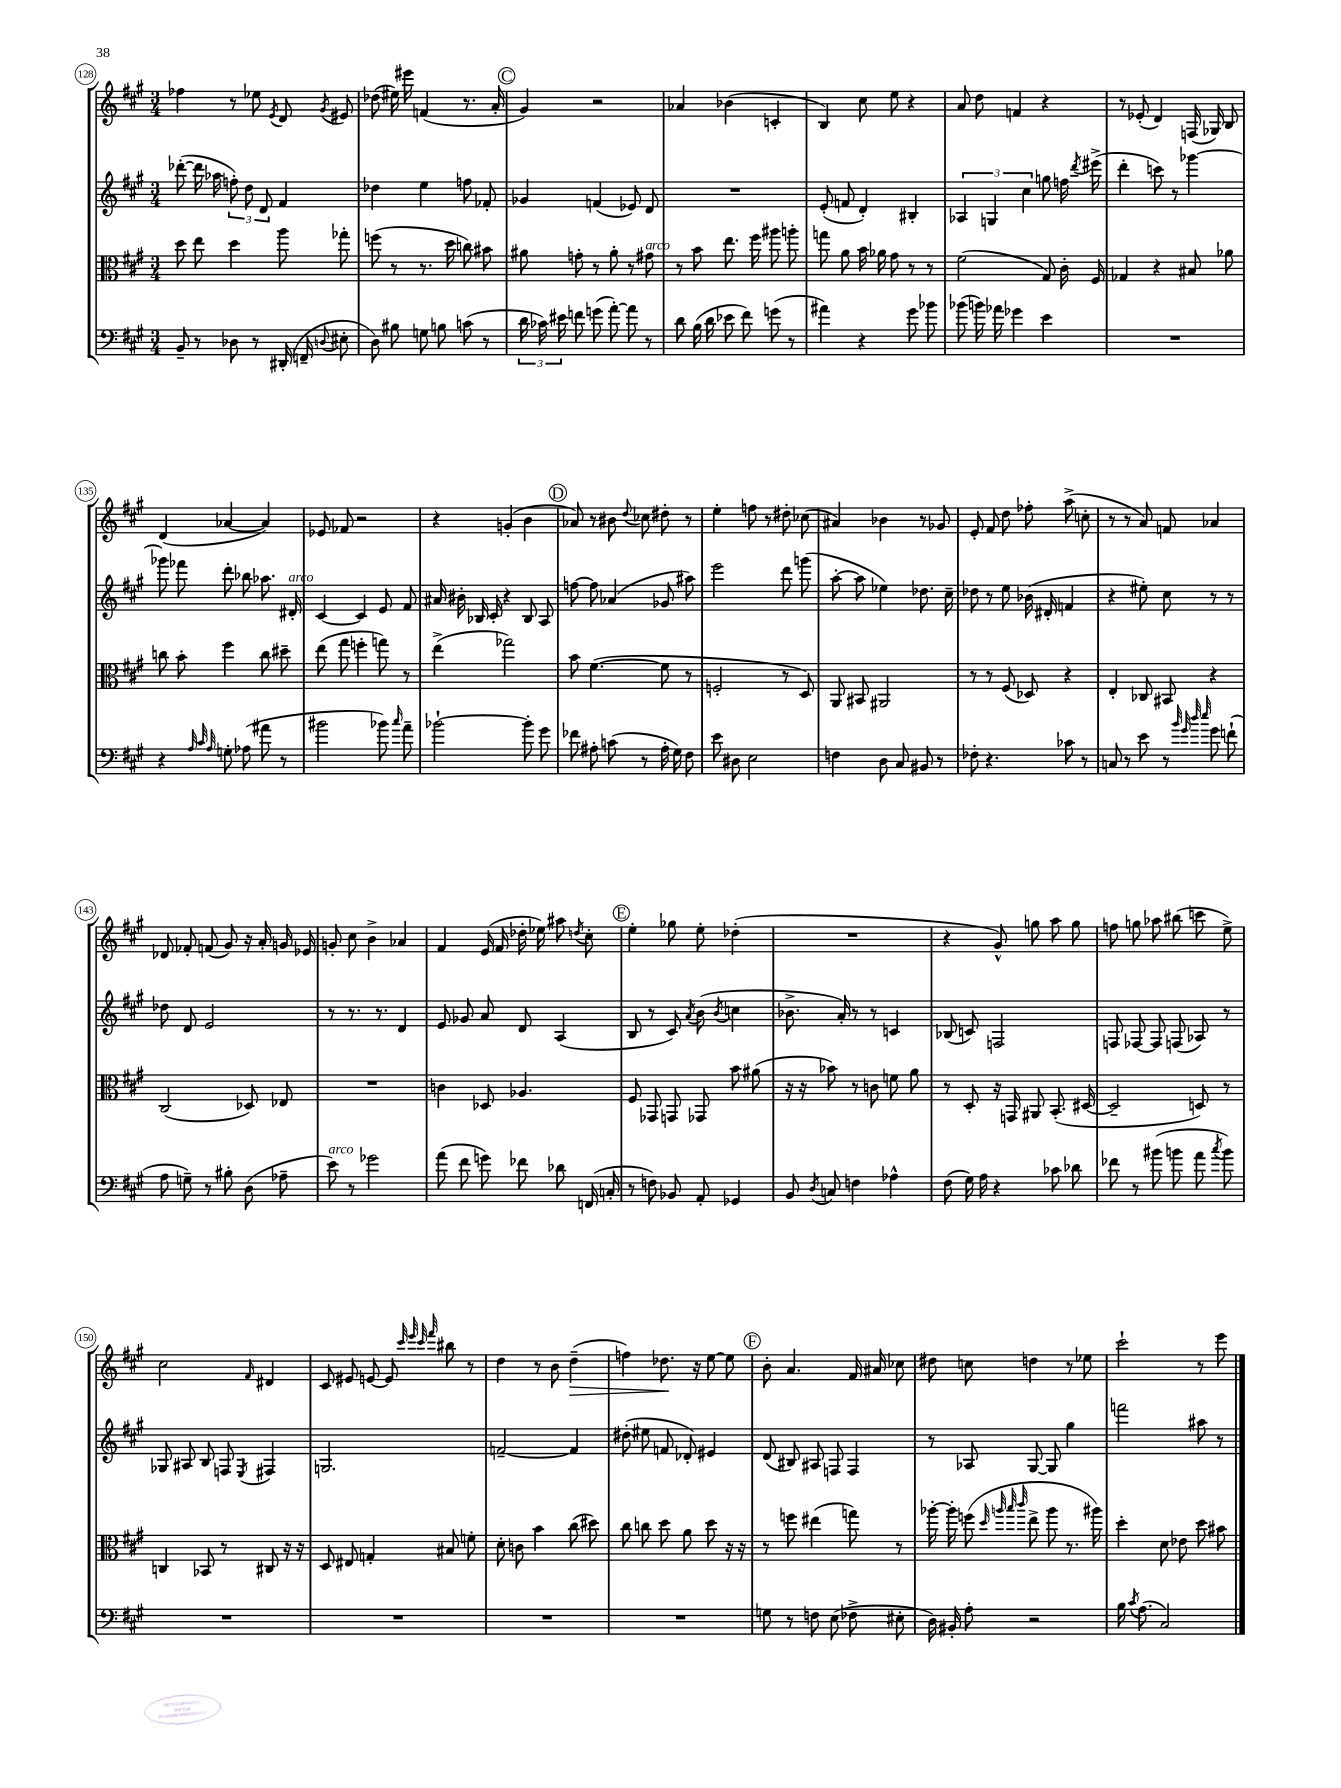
<<
\new StaffGroup <<
\new Staff = "s0" {
    \clef treble \key a \major \numericTimeSignature \time 3/4
    \autoBeamOff fes''4 r8 ees''8 \acciaccatura { e'8 } d'8 \acciaccatura { gis'8 } eis'8 |
    des''8( eis''16) eis'''16 f'4( r8. a'16-. |
    \mark \markup { \circle "C" } gis'4) r2 |
    aes'4 bes'4( c'4-. |
    b4) cis''8 e''8 r4 |
    a'8 d''8 f'4 r4 |
    r8 ees'8-.( d'4) f16( ges16) b8 |
    d'4( aes'4~ aes'4) |
    ees'8 fes'8 r2 |
    r4 g'4-.( b'4 |
    \mark \markup { \circle "D" } aes'8) r8 bis'8 \appoggiatura { d''8 } ces''8 dis''8-. r8 |
    e''4-. f''8 r8 dis''8-. ces''8( |
    ais'4) bes'4 r8 ges'8 |
    e'8-. fis'8 d''8 fes''8-. a''8->( c''8-. |
    r8 r8 a'8) f'8 aes'4 |
    des'8 fes'8-. f'8( gis'8) r16 a'16-. g'16 ees'16 |
    g'8-. cis''8 b'4-> aes'4 |
    fis'4 e'16( fis'16 des''16-. ees''16) ais''8 \acciaccatura { d''8 } cis''8-. |
    \mark \markup { \circle "E" } e''4-. ges''8 e''8-. des''4-.( |
    R2. |
    r4 gis'8-^) g''8 a''8 g''8 |
    f''8 g''8 aes''8 bis''8( c'''8 e''8->) |
    cis''2 \grace { fis'16 } dis'4 |
    cis'8 eis'8 e'8~ e'8 \grace { cis'''32 e'''32 cis'''32 fis'''32 } bis''8 r8 |
    d''4 r8 b'8 d''4--\>( |
    f''4) des''8.\! r16 e''8~ e''8 |
    \mark \markup { \circle "F" } b'8-. a'4. fis'16 ais'16 ces''8 |
    dis''8 c''8 d''4 r8 ees''8 |
    cis'''2-! r8 e'''8 \bar "|." |
}
\new Staff = "s1" {
    \clef treble \key a \major \numericTimeSignature \time 3/4
    \autoBeamOff des'''8~-.( des'''16 aes''16 \tuplet 3/2 { f''8-.) d''8 d'8 } fis'4 |
    des''4 e''4 f''8 fes'8-. |
    \mark \markup { \circle "C" } ges'4 f'4( ees'8) d'8 |
    R2. |
    e'8-.( f'8 d'4-.) bis4-. |
    \tuplet 3/2 { aes4 g4 cis''4 } g''8 f''16 \acciaccatura { d'''8 } eis'''16->( |
    d'''4-. c'''8) r8 ges'''4~ |
    ges'''8 fes'''8 d'''8-. bes''8 aes''8. dis'16-.^\markup { \italic "arco" } |
    cis'4~ cis'4 e'8 fis'8 |
    ais'16 bis'16-. bes16 cis'16-. r4 bes8 a8 |
    \mark \markup { \circle "D" } f''8~ f''8 aes'4( ges'8 ais''8) |
    e'''2 d'''8 g'''8( |
    a''8~-. a''8 ees''4) des''8. cis''16-- |
    des''8 r8 e''8 bes'16( dis'16-. f'4 |
    r4 eis''8-.) cis''8 r8 r8 |
    des''8 d'8 e'2 |
    r8 r8. r8. d'4 |
    e'8 ges'8 a'8 d'8 a4( |
    \mark \markup { \circle "E" } b8 r8 cis'8) \acciaccatura { a'8 } b'8( \acciaccatura { b'8 } c''4 |
    bes'8.-> a'16-.) r8 r8 c'4 |
    bes8( c'8) f2 |
    f8 fes8~ fes8 f8( aes8) r8 |
    ges8 ais8 b8 f8 \acciaccatura { e8 } fis4 |
    g2. |
    f'2~-- f'4 |
    dis''8-.( eis''8 f'8 des'8-.) eis'4 |
    \mark \markup { \circle "F" } d'8( bis8) ais8 f8 f4 |
    r8 aes8 gis8~ gis8 gis''4 |
    f'''2 ais''8 r8 \bar "|." |
}
\new Staff = "s2" {
    \clef alto \key a \major \numericTimeSignature \time 3/4
    \autoBeamOff d''8 e''8 d''4 a''8 ges''8-. |
    f''8( r8 r8. d''16 c''8) bis'8 |
    \mark \markup { \circle "C" } ais'8 g'8-. r8 ais'8-. r8 gis'8^\markup { \italic "arco" } |
    r8 b'8 e''8. fis''16 ais''8 a''8-. |
    g''8 a'8 b'16 aes'16 gis'8 r8 r8 |
    fis'2( gis8) cis'16-. fis16 |
    ges4 r4 bis8 aes'8 |
    c''8 b'8-. fis''4 c''8 dis''8-- |
    e''8( gis''8 f''4-. g''8) r8 |
    e''4->( ges''2) |
    \mark \markup { \circle "D" } b'8 fis'4.~( fis'8 r8 |
    f2-. r8 d8) |
    a,8 bis,8 ais,2 |
    r8 r8 fis8( des8) r4 |
    e4-. ces8 bis,8 r4 |
    cis2( des8) ees8 |
    R2. |
    c'4 des8 aes4. |
    \mark \markup { \circle "E" } fis8 ges,8 g,8 ges,8 b'8 ais'8( |
    r16 r16 bes'8) r8 c'8 f'8 a'8 |
    r8 d8-. r16 g,16 ais,8 b,8.-.( dis16~ |
    dis2-- d8) r8 |
    c4 bes,8 r8 cis8 r16 r16 |
    d8 eis8 g4-. bis8 f'8-. |
    d'8-. c'8 b'4 cis''8( dis''8) |
    cis''8 c''8 d''8 a'8 d''8 r16 r16 |
    \mark \markup { \circle "F" } r8 f''8 eis''4( g''8) r8 |
    aes''16~-. aes''16-. f''8( \grace { d''32 a''32 b''32 cis'''32 } e''8-> a''8 r8. ais''16) |
    d''4-. d'8 ees'8 d''8 bis'8 \bar "|." |
}
\new Staff = "s3" {
    \clef bass \key a \major \numericTimeSignature \time 3/4
    \autoBeamOff b,8-- r8 des8 r8 dis,16-.( f,16-- \appoggiatura { d8 } eis8-. |
    d8) bis8 g8 b8 c'8( r8 |
    \mark \markup { \circle "C" } \tuplet 3/2 { d'16 ces'16) eis'16 } f'8 g'8( a'8~-.) a'8 r8 |
    d'8 b16( d'16 ees'8 fis'8) g'8( r8 |
    ais'4) r4 gis'8 bes'8 |
    bes'8( b'16) aes'16 ges'4 e'4 |
    R2. |
    r4 \grace { a32 cis'32 a32 } g8-. aes8( ais'8 r8 |
    bis'2 bes'8) \grace { cis''16 } a'8-- |
    bes'2~-! bes'8-. gis'8 |
    \mark \markup { \circle "D" } fes'8 ais8-. c'8( r8 ais16-. gis16) fis8 |
    e'8 dis8 e2 |
    f4 d8 cis8 bis,8 r8 |
    fes8-. r4. ces'8 r8 |
    c8 r8 e'8 r8 \grace { b'32 gis'32 d''32 e''32 } gis'8 f'8-!( |
    a8 g8--) r8 bis8-. d8( aes8-- |
    e'8^\markup { \italic "arco" }) r8 ges'2 |
    a'8( fis'8 g'8) fes'8 des'8 f,16( c16-. |
    \mark \markup { \circle "E" } r8 f8) bes,8 a,8-. ges,4 |
    b,8 \acciaccatura { d8 } c8 f4 aes4-^ |
    fis8( gis16) a16 r4 ces'8 des'8 |
    fes'8 r8 bis'8( b'8 a'8 \acciaccatura { cis''8 } b'8) |
    R2. |
    R2. |
    R2. |
    R2. |
    \mark \markup { \circle "F" } g8 r8 f8 e8( fes8-> eis8-. |
    d16) bis,16-. a8-. r2 |
    b16 \acciaccatura { cis'8 } a8.( cis2) \bar "|." |
}
>>
>>
\layout { \context { \Score currentBarNumber = #128 \override BarNumber.stencil = #(make-stencil-circler 0.1 0.3 ly:text-interface::print) } }
